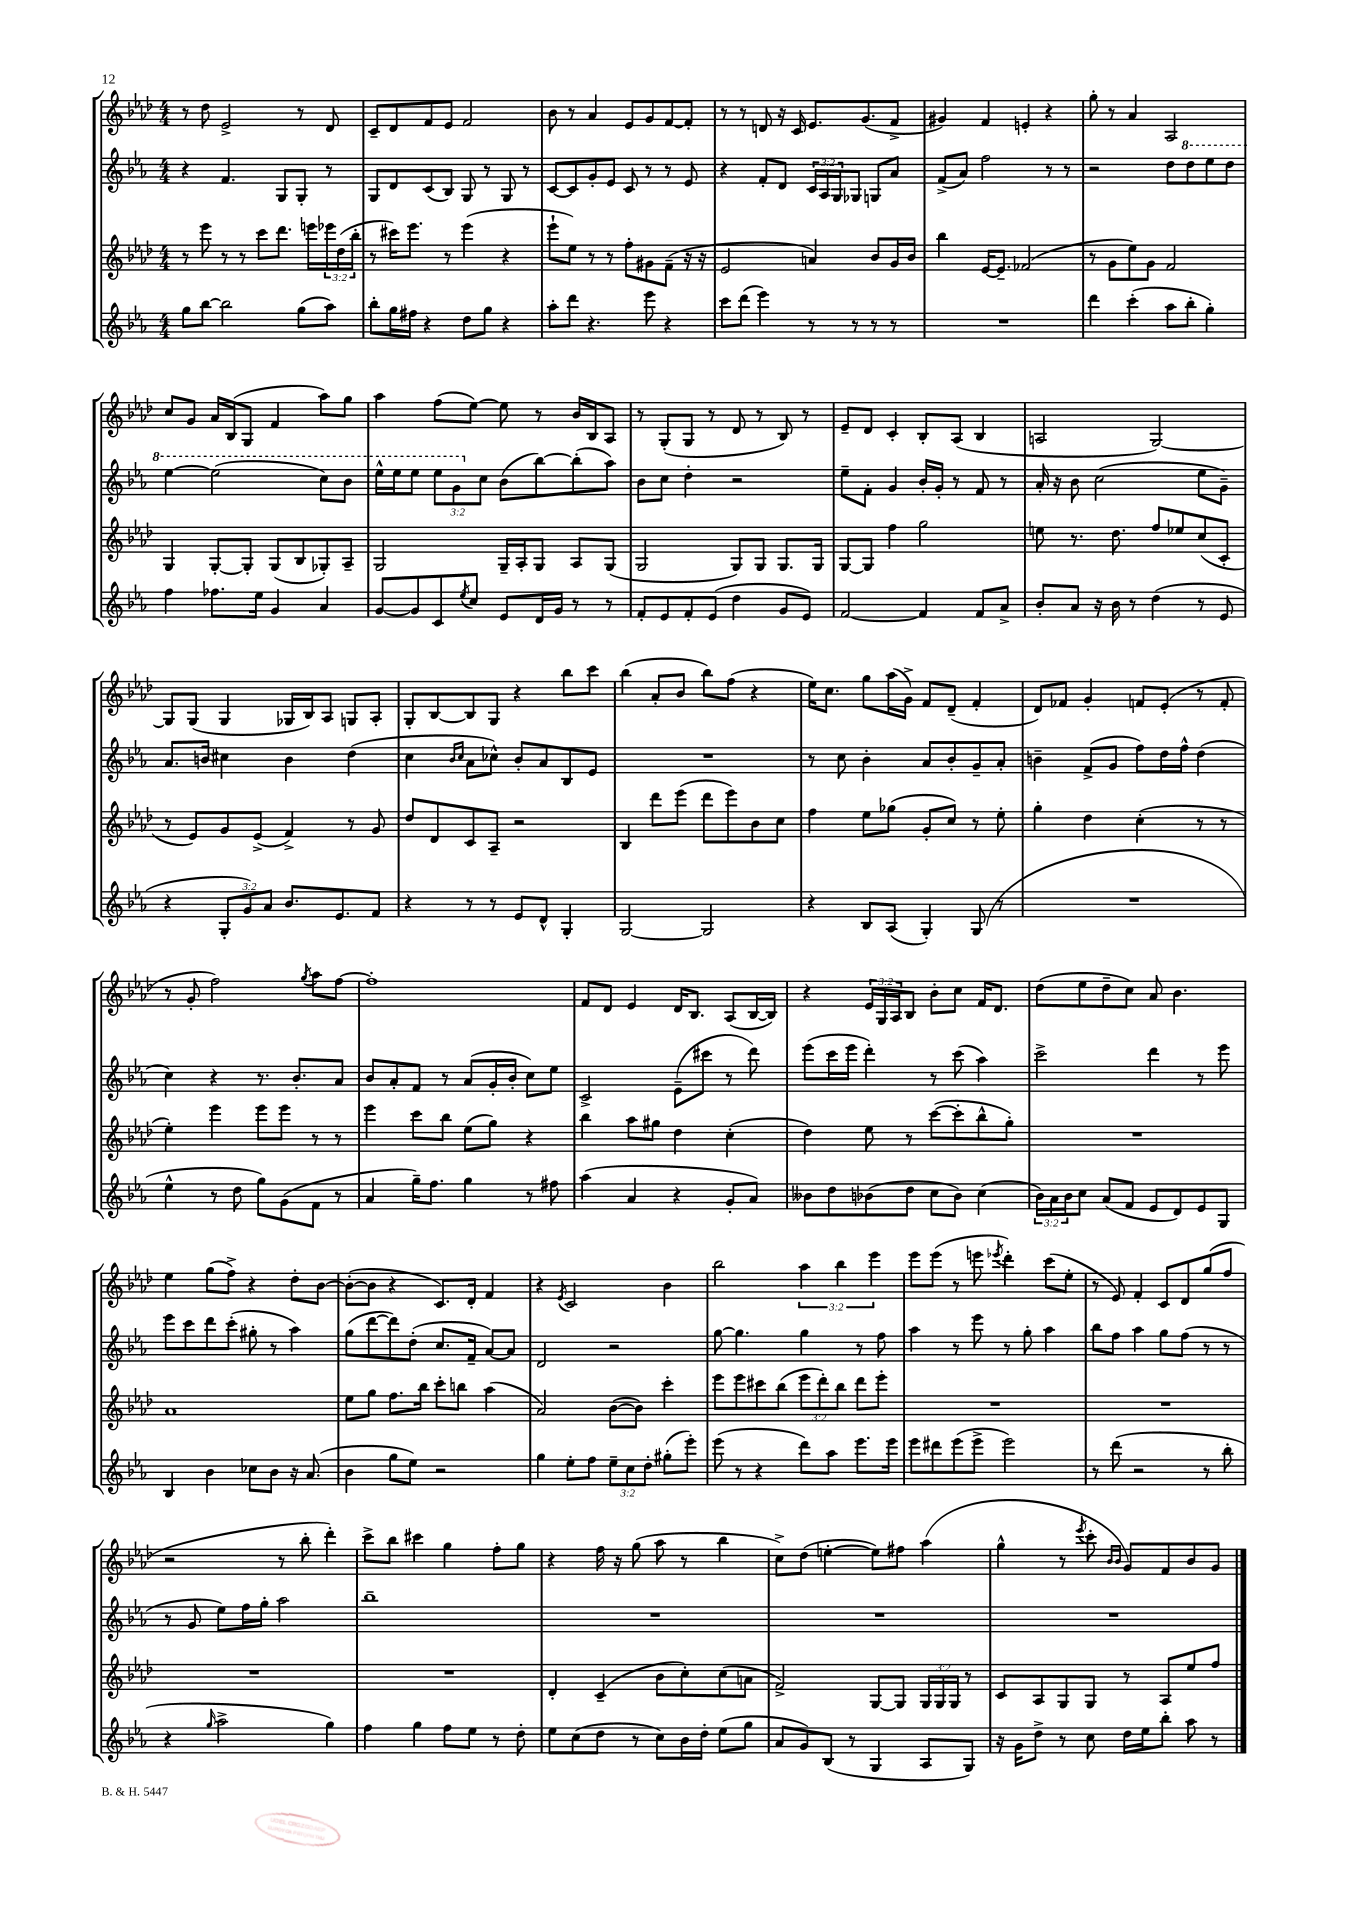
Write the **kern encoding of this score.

**kern	**kern	**kern	**kern
*part4	*part3	*part2	*part1
*staff4	*staff3	*staff2	*staff1
*clefG2	*clefG2	*clefG2	*clefG2
*k[b-e-a-]	*k[b-e-a-d-]	*k[b-e-a-]	*k[b-e-a-d-]
*M4/4	*M4/4	*M4/4	*M4/4
=90	=90	=90	=90
8gg\L	8r	4r	8r
[8bb-\J	8eee-\	.	8dd-\
2bb-\]	8r	4.f/	2e-^/
.	8r	.	.
.	8ccc\L	.	.
.	8.ddd-\J	8G/L	.
(8gg\L	.	8G'/J	8r
.	16eeen\LL	.	.
8aa-\J)	24eee-X\	8r	8d-/
.	(24dd-\	.	.
.	24bb-'\JJ	.	.
=91	=91	=91	=91
8bb-'\L	8r	8G/L	8c~/L
16gg\L	16ccc#X\KL)	8d/	8d-/
16ff#X\JJ	8.eee-\J	.	.
4r	.	(8c/	8f/
.	8r	8B-/J)	8e-/J
8dd\L	(4eee-\	8G/	2f/
8gg\J	.	8r	.
4r	4r	8G/	.
.	.	8r	.
=92	=92	=92	=92
8aa-'\L	8eee-`\L	[8c/L	8b-\
8ddd\J	8ee-\J)	8c/]	8r
4.r	8r	8g'/	4a-/
.	8r	8e-/J	.
.	8ff'\L	8c/	8e-/L
8eee-\	8g#X\	8r	8g/
4r	(8f~\J	8r	[8f/
.	16r	8e-/	8f'/J]
.	16r	.	.
=93	=93	=93	=93
8ccc\L	2e-/	4r	8r
(8ddd\J	.	.	8r
4eee-\)	.	8f'/L	8dn/
.	.	8d/J	16r
.	.	.	16c/
8r	4an/)	24c/LL	8.e-/L
.	.	24A-/	.
.	.	24G/J	.
8r	.	8G-X/J	.
.	.	.	(8.g/
8r	8b-/L	8Gn/L	.
8r	16g/L	8a-/J	8f^/J
.	16b-/JJ	.	.
=94	=94	=94	=94
1r	4bb-\	(8f^/L	4g#X/)
.	.	8a-/J)	.
.	[16e-/KL	2ff\	4f/
.	8.e-~/J]	.	.
.	(2f-X/	.	4en'/
.	.	8r	4r
.	.	8r	.
=95	=95	=95	=95
4ddd\	8r	2r	8gg'\
.	8g\L	.	8r
(4ccc'\	8ee-\)	.	4a-/
.	8g\J	.	.
8aa-\L	2f/	8dd\L	2A-/
*	*	*8va	*
8bb-'\J	.	8ddd\	.
4gg'\)	.	8eee-\	.
.	.	8ddd\J	.
!!LO:LB:g=z
=96	=96	=96	=96
4ff\	4G/	[4eee-\	8cc/L
.	.	.	8g/J
8.ff-X\L	[8G'/L	(2eee-\]	16a-/LL
.	.	.	(16B-/J
.	8G'/J]	.	8G/J
16ee-\Jk	.	.	.
4g/	(8G/L	.	4f/
.	8B-/	.	.
4a-/	8G-X'/)	8ccc\L)	8aa-\L)
.	8A-~/J	8bb-\J	8gg\J
=97	=97	=97	=97
[8g/L	2G/	16eee-^^\LL	4aa-\
.	.	16eee-\J	.
8g/]	.	8eee-\J	.
8c/	.	12eee-\L	(8ff\L
.	.	12gg\	.
8qee-/	.	.	.
8cc/J	.	.	[8ee-\J)
*	*	*X8va	*
.	.	12cc\J	.
8e-/L	16G~/LL	(8b-\L	8ee-\]
.	16A-'/J	.	.
16d/L	8G/J	[8bb-\)	8r
16g/JJ	.	.	.
8r	8A-/L	(8bb-'\]	16b-/LL
.	.	.	16B-/J
8r	(8G/J	8aa-\J)	8A-/J
=98	=98	=98	=98
8f'/L	2G/	8b-\L	8r
8e-/	.	8cc\J	(8G'/L
8f'/	.	4dd'\	8G/J
(8e-/J	.	.	8r
4dd\	8G/L)	2r	8d-/
.	8G/J	.	8r
8g/L	8.G/L	.	8B-/)
8e-/J)	.	.	8r
.	16G/Jk	.	.
=99	=99	=99	=99
[2f/	[8G/L	8ee-~\L	8e-~/L
.	8G/J]	8f'\J	8d-/J
.	4ff\	4g/	4c'/
4f/]	2gg\	16b-'/LL	8B-'/L
.	.	16g'/JJ	.
.	.	8r	(8A-/J
8f/L	.	8f/	4B-/
8a-^/J	.	8r	.
=100	=100	=100	=100
8b-'/L	8een\	16a-'/	2An/
.	.	16r	.
8a-/J	8.r	8b-\	.
16r	.	(2cc\	.
16b-\	8.dd-\	.	.
8r	.	.	.
(4dd\	8ff/L	.	[2G/)
.	8ee-X/	.	.
8r	(8cc/	8ee-\L	.
8e-/	8c'/J	8g~\J)	.
!!LO:LB:g=z
=101	=101	=101	=101
4r	8r	8.a-/L	8G/L]
.	8e-/L)	.	(8G/J
.	.	16bn/Jk	.
12G'/L	8g/	4cc#X\	4G/
12g/)	.	.	.
.	(8e-^/J	.	.
12a-/J	.	.	.
8.b-/L	4f^/)	4b\	16G-X/LL
.	.	.	16B-/J)
.	.	.	8A-/J
8.e-/	.	.	.
.	8r	(4dd\	8Gn/L
8f/J	8g/	.	8A-'/J
=102	=102	=102	=102
4r	8dd-/L	4cc\	8G'/L
.	8d-/	.	[8B-/
.	.	16qqb-/LL	.
.	.	16qqcc/JJ	.
8r	8c/	8a-\L	8B-/]
8r	8A-~/J	8cc-X^^\J)	8G/J
8e-/L	2r	8b-'/L	4r
8d^^/J	.	8a-/	.
4G'/	.	8B-/	8bb-\L
.	.	8e-/J	8ccc\J
=103	=103	=103	=103
[2G/	4B-/	1r	(4bb-\
.	8ddd-\L	.	8a-'/L
.	(8eee-\J	.	8b-/J
2G/]	8ddd-\L	.	8bb-\L)
.	8eee-\)	.	(8ff\J
.	8b-\	.	4r
.	8cc\J	.	.
=104	=104	=104	=104
4r	4ff\	8r	16ee-\KL)
.	.	.	8.cc\J
.	.	8cc\	.
8B-/L	8ee-\L	4b-'\	8gg\L
(8A-/J	(8gg-X\J	.	(16aa-\L
.	.	.	16g^\JJ)
4G'/)	8g'/L	8a-/L	8f/L
.	8cc/J)	8b-'/	(8d-~/J
(8G/	8r	8g~/	4f'/
8r	8ee-'\	8a-'/J	.
=105	=105	=105	=105
1r	4gg'\	4bn~\	8d-/L)
.	.	.	8f-X/J
.	4dd-\	(8f^/L	4g'/
.	.	8g/J	.
.	(4cc'\	8ff\L)	8fn/L
.	.	16dd\L	(8e-'/J
.	.	16ff^^\JJ	.
.	8r	(4dd\	8r
.	8r	.	8f'/
!!LO:LB:g=z
=106	=106	=106	=106
4ee-^^\	4ee-'\)	4cc\)	8r
.	.	.	8g'/
8r	4eee-\	4r	2ff\)
8dd\	.	.	.
8gg\L)	8eee-\L	8.r	.
(8g\	8eee-\J	.	.
.	.	8.b-'/L	.
.	.	.	8qgg/
8f\J	8r	.	8aa-\L
8r	8r	8a-/J	[8ff\J
=107	=107	=107	=107
4a-/	4eee-\	8b-/L	1ff']
.	.	8a-'/	.
16gg~\KL)	8ccc\L	8f/J	.
8.ff\J	.	.	.
.	8bb-\J	8r	.
4gg\	(8ee-\L	(8a-/L	.
.	8gg\J)	16g'/L	.
.	.	16b-'/JJ	.
8r	4r	8cc\L)	.
8ff#X\	.	8ee-\J	.
=108	=108	=108	=108
(4aa-\	4bb-\	2c^/	8f/L
.	.	.	8d-/J
4a-/	8aa-\L	.	4e-/
.	8gg#X\J	.	.
4r	4dd-\	(8e-~\L	16d-/KL
.	.	.	8.B-/J
.	.	8ccc#X\J	.
8g'/L	(4cc'\	8r	(8A-/L
8a-/J)	.	8ddd\)	[16B-/L
.	.	.	16B-/JJ])
=109	=109	=109	=109
8b--X\L	4dd-\)	(8eee-\L	4r
8dd\	.	16ccc\L	.
.	.	16eee-\JJ	.
(8b-X\	8ee-\	4ddd'\)	24e-/LL
.	.	.	24G/
.	.	.	24A-/J
8dd\J	8r	.	8B-/J
8cc\L	([8ccc\L	8r	8b-'\L
8b-\J)	8ccc'\]	(8ccc\	8cc\J
(4cc\	8bb-^^\	4aa-\)	16f/KL
.	.	.	8.d-/J
.	8gg'\J)	.	.
=110	=110	=110	=110
24b-\LL)	1r	2ccc^\	(8dd-\L
24a-\	.	.	.
24b-\J	.	.	.
8cc\J	.	.	8ee-\
(8a-/L	.	.	8dd-~\
8f/J	.	.	8cc\J)
8e-/L	.	4ddd\	8a-/
8d/)	.	.	4.b-\
8e-/	.	8r	.
8G/J	.	8eee-\	.
!!LO:LB:g=z
=111	=111	=111	=111
4B-/	1a-	8eee-\L	4ee-\
.	.	8ccc\	.
4b-\	.	8ddd\	(8gg\L
.	.	(8ccc'\J	8ff^\J)
8cc-X\L	.	8gg#X'\	4r
8b-\J	.	8r	.
16r	.	4aa-\)	8dd-'\L
(8.a-/	.	.	.
.	.	.	[8b-\J
=112	=112	=112	=112
4b-\	8ee-\L	(8gg\L	(8b-'\L_
.	8gg\J	[8ddd\	8b-\J]
8gg\L	8.ff\L	8ddd\])	4r
8ee-\J)	.	(8dd'\J	.
.	16bb-\Jk	.	.
2r	8ccc'\L	8.cc/L	8.c/L)
.	8bbn\J	.	.
.	.	16f~/Jk	16d-'/Jk
.	(4aa-\	[8a-/L)	4f/
.	.	8a-/J]	.
=113	=113	=113	=113
4gg\	2a-/)	2d/	4r
.	.	.	8qe-/
8ee-'\L	.	.	2c/
8ff\J	.	.	.
12ee-~\L	([8b-\L	2r	.
12cc\	.	.	.
.	8b-\J])	.	.
12dd'\J	.	.	.
(8gg#X'\L	4ccc'\	.	4b-\
8eee-'\J)	.	.	.
=114	=114	=114	=114
(8eee-\	8eee-\L	[8gg\	2bb-\
8r	8eee-\	4.gg\]	.
4r	8ccc#X\	.	.
.	(8bb-\J	.	.
8ddd\L)	12eee-\L	4gg\	6aa-\
.	12ddd-'\)	.	.
8aa-\J	.	.	.
.	12bb-\J	.	6bb-\
8.eee-\L	8ddd-\L	8r	.
.	.	.	6eee-\
.	8eee-'\J	8ff\	.
16eee-\Jk	.	.	.
=115	=115	=115	=115
8eee-\L	1r	4aa-\	8eee-\L
8ddd#X\	.	.	(8eee-\J
(8eee-\	.	8r	8r
8eee-^\J	.	8eee-\	8eeen\
.	.	.	8qeee-X/
2eee-\)	.	8r	4ddd-'\)
.	.	8gg'\	.
.	.	4aa-\	(8ccc\L
.	.	.	8ee-'\J
=116	=116	=116	=116
8r	1r	8bb-\L	8r
(8ddd\	.	8ff\J	8e-/)
2r	.	4aa-\	4f'/
.	.	8gg\L	8c/L
.	.	(8ff\J	8d-/
8r	.	8r	(8gg/
8bb-'\	.	8r	8ff/J
!!LO:LB:g=z
=117	=117	=117	=117
4r	1r	8r	2r
.	.	8g/	.
16qqgg/	.	.	.
2aa-^\	.	8ee-\L)	.
.	.	16ff\L	.
.	.	16gg'\JJ	.
.	.	2aa-\	8r
.	.	.	8bb-'\
4gg\)	.	.	4ddd-'\)
=118	=118	=118	=118
4ff\	1r	1bb-~	8ccc^\L
.	.	.	8bb-\J
4gg\	.	.	4ccc#X\
8ff\L	.	.	4gg\
8ee-\J	.	.	.
8r	.	.	8ff'\L
8dd'\	.	.	8gg\J
=119	=119	=119	=119
8ee-\L	4d-'/	1r	4r
(8cc\	.	.	.
8dd\J	(4c~/	.	16ff\
.	.	.	16r
8r	.	.	(8gg\
8cc\L)	8b-\L	.	8aa-\
16b-\L	8cc'\)	.	8r
16dd'\JJ	.	.	.
(8ee-\L	(8cc\	.	4bb-\
8gg\J	8an\J	.	.
=120	=120	=120	=120
8a-/L	2f^/)	1r	8cc^\L)
8g/)	.	.	(8dd-\J
(8B-/J	.	.	[4een'\
8r	.	.	.
4G/	[8G/L	.	8ee\L])
.	8G/J]	.	8ff#X\J
8A-/L	24G/LL	.	(4aa-\
.	24G/	.	.
.	24G/JJ	.	.
8G/J)	8r	.	.
=121	=121	=121	=121
16r	8c/L	1r	4gg^^\
16g\KL	.	.	.
8dd^\J	8A-/	.	.
8r	8G/	.	8r
.	.	.	8qeee-/
8cc\	8G/J	.	8ccc'\
.	.	.	16qqb-/LL
.	.	.	16qqb-/JJ
16dd\LL	8r	.	8g/L)
16ee-\J	.	.	.
8bb-'\J	8A-/L	.	8f/
8aa-\	8ee-/	.	8b-/
8r	8ff/J	.	8g/J
==	==	==	==
*-	*-	*-	*-
